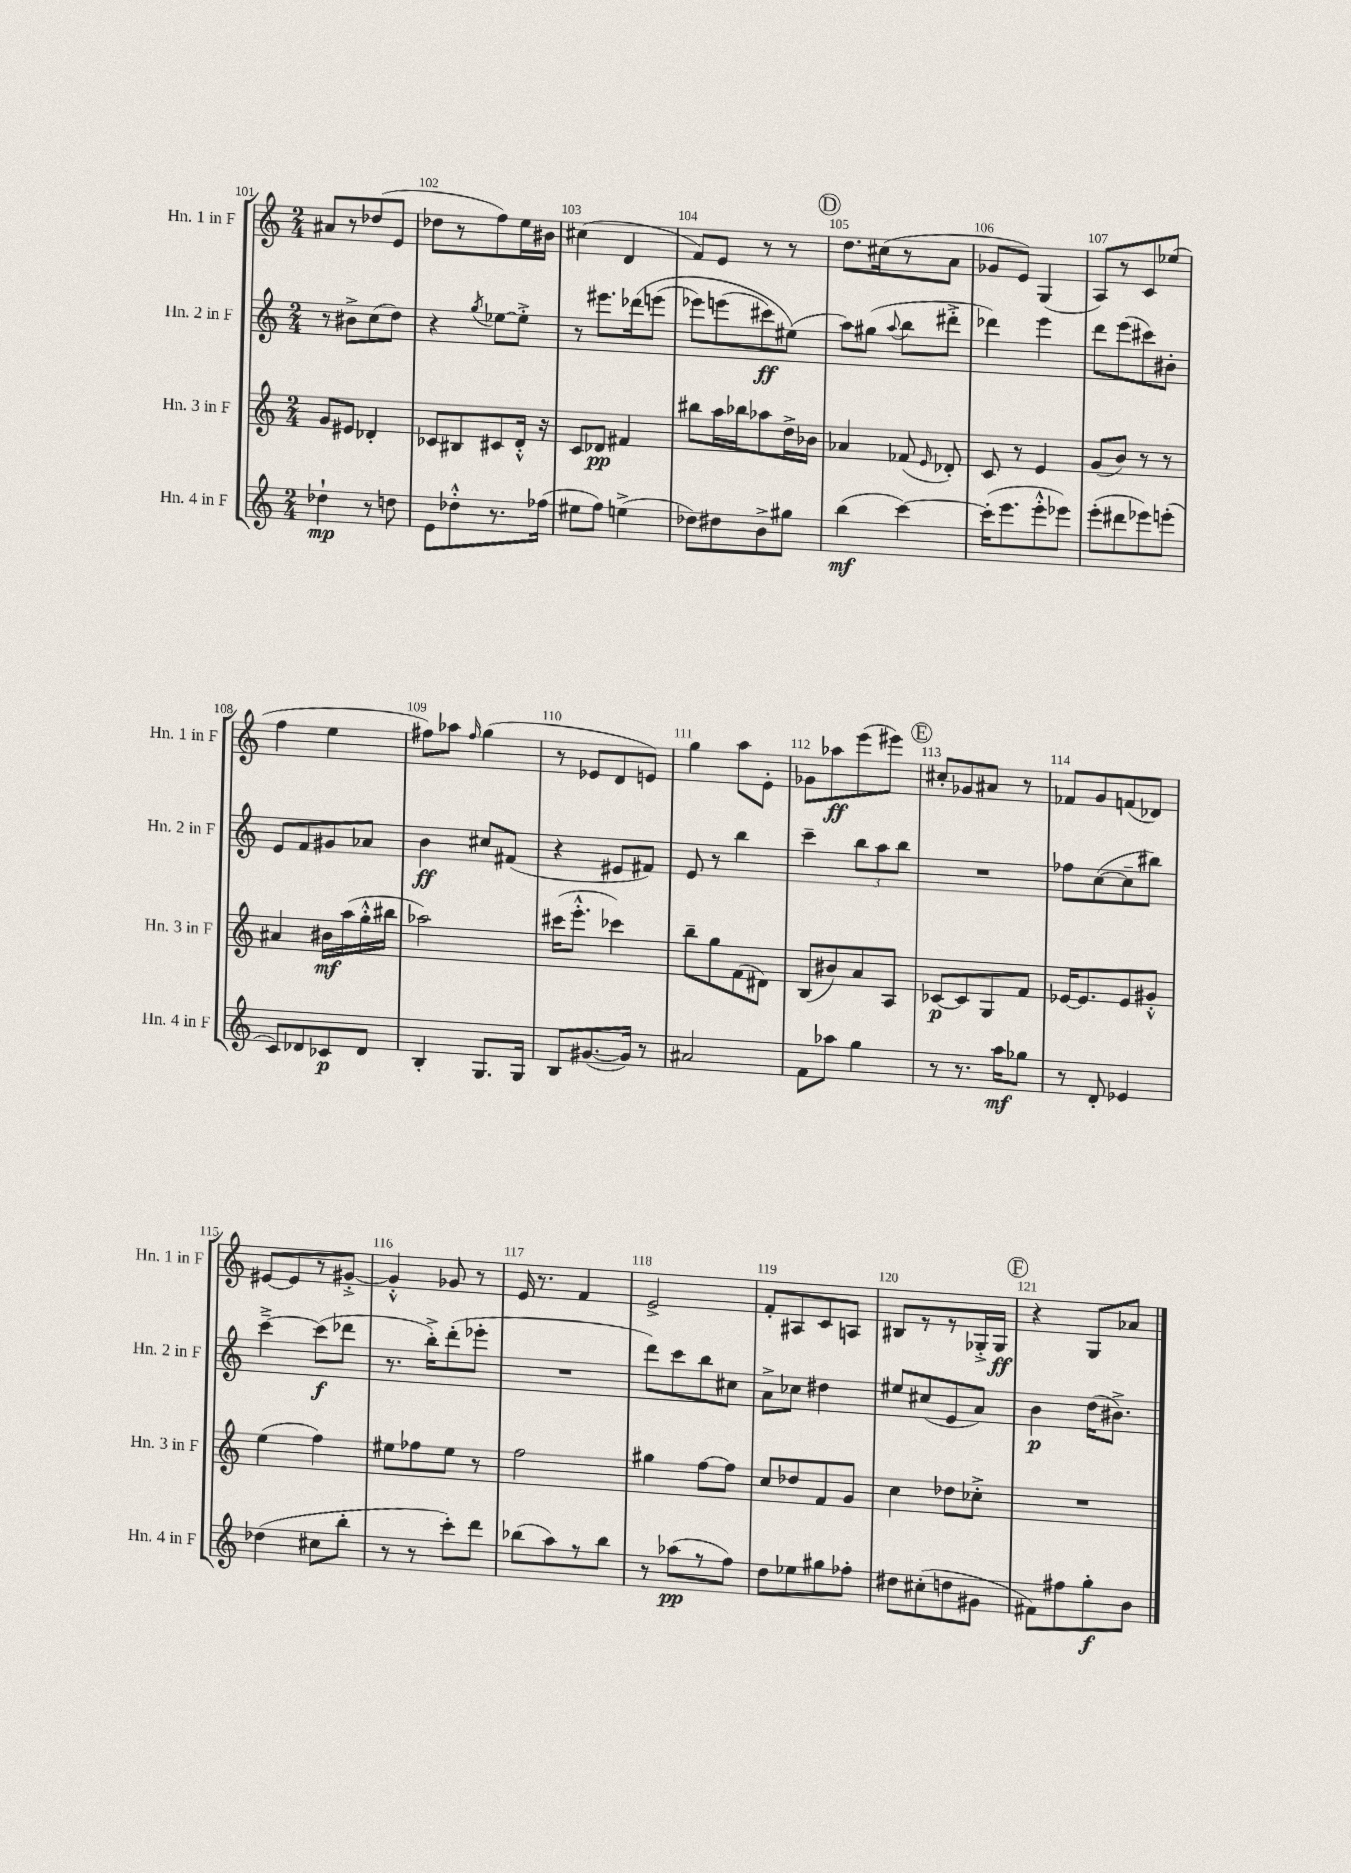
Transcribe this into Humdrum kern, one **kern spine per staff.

**kern	**dynam	**kern	**dynam	**kern	**dynam	**kern	**dynam
*part4	*part4	*part3	*part3	*part2	*part2	*part1	*part1
*staff4	*staff4	*staff3	*staff3	*staff2	*staff2	*staff1	*staff1
*I"Hn. 4 in F	*	*I"Hn. 3 in F	*	*I"Hn. 2 in F	*	*I"Hn. 1 in F	*
*I'Hn. 4 in F	*	*I'Hn. 3 in F	*	*I'Hn. 2 in F	*	*I'Hn. 1 in F	*
*clefG2	*	*clefG2	*	*clefG2	*	*clefG2	*
*k[]	*	*k[]	*	*k[]	*	*k[]	*
*M2/4	*	*M2/4	*	*M2/4	*	*M2/4	*
=101	=101	=101	=101	=101	=101	=101	=101
4dd-X`\	mp	8g/L	.	8r	.	8a#X/L	.
.	.	8e#X/J	.	8b#X^\L	.	8r	.
8r	.	4d-X'/	.	(8cc\	.	(8dd-X/	.
8ddn\	.	.	.	8dd\J)	.	8e/J	.
=102	=102	=102	=102	=102	=102	=102	=102
8e\L	.	8c-X/L	.	4r	.	8dd-X\L	.
8dd-X'^^\	.	8B#X/	.	.	.	8r	.
.	.	.	.	8qgg/	.	.	.
8.r	.	8c#X/	.	[8ee-X\L	.	8ff\)	.
.	.	16d'^^/Jk	.	8ee-'^\J]	.	16ee\L	.
(16ff-X\Jk	.	16r	.	.	.	16b#X\JJ	.
=103	=103	=103	=103	=103	=103	=103	=103
8ee#X\L	.	8c/L	.	8r	.	(4cc#X\	.
8ff\J)	.	8d-X/J	pp	8.eee#X\L	.	.	.
(4een^\	.	4f#X/	.	.	.	4d/	.
.	.	.	.	(16ddd-X\k	.	.	.
.	.	.	.	(8eeen\J	.	.	.
=104	=104	=104	=104	=104	=104	=104	=104
8dd-X\L)	.	8bb#X\L	.	8eee-X\L)	.	8f/L)	.
8dd#X\	.	16aa\L	.	(8eeen\	.	8e/J	.
.	.	16bb-X\J	.	.	.	.	.
8b^\	.	8aa-X\	.	8ccc#X\)	ff	8r	.
8gg#X\J	.	16dd^\L	.	(8ee#X\J)	.	8r	.
.	.	16b-X\JJ	.	.	.	.	.
!!LO:REH:place=s1:t=D
=105	=105	=105	=105	=105	=105	=105	=105
(4bb\	mf	4a-X/	.	8aa\L)	.	8.dd\L	.
.	.	.	.	(8gg#X\J	.	.	.
.	.	.	.	.	.	(16cc#X\k	.
.	.	.	.	8qqaa/	.	.	.
[4ccc\)	.	(8f-X/	.	8bb\L	.	8r	.
.	.	16qqe/	.	.	.	.	.
.	.	8d-X'/)	.	8ddd#X'^\J	.	8a\J	.
=106	=106	=106	=106	=106	=106	=106	=106
(16ccc'\KL]	.	8c/	.	4ddd-X\)	.	8g-X/L	.
8.eee\	.	.	.	.	.	.	.
.	.	8r	.	.	.	8e/J)	.
8eee'^^\	.	4e/	.	4eee\	.	(4G/	.
8eee-X\J)	.	.	.	.	.	.	.
=107	=107	=107	=107	=107	=107	=107	=107
(8eee'\L	.	(8g/L	.	8ddd\L	.	8A/L)	.
8ddd#X\	.	8b/J)	.	(8eee\	.	8r	.
8eee-X\)	.	8r	.	8ccc#X\)	.	8c/	.
(8eeen'\J	.	8r	.	8b#X'\J	.	(8ee-X/J	.
!!LO:LB:g=z
=108	=108	=108	=108	=108	=108	=108	=108
8c/L)	.	4a#X/	.	8e/L	.	4ff\	.
8d-X/	.	.	.	8f/	.	.	.
8c-X/	p	16b#X\LL	mf	8g#X/	.	4ee\	.
.	.	(16aa\	.	.	.	.	.
8d-/J	.	16gg'^^\	.	8a-X/J	.	.	.
.	.	16bb#X\JJ	.	.	.	.	.
=109	=109	=109	=109	=109	=109	=109	=109
4B'/	.	2aa-X\)	.	4b\	ff	8ff#X\L)	.
.	.	.	.	.	.	8aa-X\J	.
.	.	.	.	.	.	16qqff#/	.
8.G/L	.	.	.	8cc#X/L	.	(4gg\	.
.	.	.	.	(8f#X/J	.	.	.
16G/Jk	.	.	.	.	.	.	.
=110	=110	=110	=110	=110	=110	=110	=110
8B/L	.	(16ccc#X\KL	.	4r	.	8r	.
.	.	8.eee'^^\J	.	.	.	.	.
([8.g#X/	.	.	.	.	.	8e-X/L	.
.	.	4ccc-X\)	.	8e#X/L	.	8d/	.
16g#/Jk])	.	.	.	.	.	.	.
8r	.	.	.	8f#X/J)	.	8en/J)	.
=111	=111	=111	=111	=111	=111	=111	=111
2a#X/	.	8bb~\L	.	8e/	.	4gg\	.
.	.	8gg\	.	8r	.	.	.
.	.	(8f\	.	4bb\	.	8aa\L	.
.	.	8d#X\J)	.	.	.	8e'\J	.
=112	=112	=112	=112	=112	=112	=112	=112
8f\L	.	(8B/L	.	4ccc~\	.	8g-X\L	.
8aa-X\J	.	8b#X/)	.	.	.	8aa-X\	ff
4gg\	.	8a/	.	12bb\L	.	(8eee\	.
.	.	.	.	12aa\	.	.	.
.	.	8A/J	.	.	.	8eee#X\J)	.
.	.	.	.	12bb\J	.	.	.
!!LO:REH:place=s1:t=E
=113	=113	=113	=113	=113	=113	=113	=113
8r	.	[8c-X/L	p	2r	.	8cc#X'/L	.
8.r	.	8c-/]	.	.	.	8g-X/	.
.	.	8G/	.	.	.	8a#X/J	.
16aa\KL	mf	.	.	.	.	.	.
8gg-X\J	.	8f/J	.	.	.	8r	.
=114	=114	=114	=114	=114	=114	=114	=114
8r	.	[16e-X/KL	.	8ff-X\L	.	8f-X/L	.
.	.	8.e-/]	.	.	.	.	.
8d'/	.	.	.	([8cc\	.	8g/	.
4e-X/	.	8e-/	.	8cc~\]	.	(8fn/	.
.	.	8g#X'^^/J	.	8bb#X\J)	.	8d-X/J)	.
!!LO:LB:g=z
=115	=115	=115	=115	=115	=115	=115	=115
(4dd-X\	.	(4ee\	.	[4ccc~^\	.	[8e#X/L	.
.	.	.	.	.	.	8e#/]	.
8cc#X\L	.	4ff\)	.	(8ccc\L]	f	8r	.
8bb'\J	.	.	.	8ddd-X\J	.	[8g#X'^/J	.
=116	=116	=116	=116	=116	=116	=116	=116
8r	.	8ee#X\L	.	8.r	.	4g#'^^/]	.
8r	.	8ff-X\	.	.	.	.	.
.	.	.	.	16bb'^\KL)	.	.	.
8ccc'\L)	.	8ee#\J	.	(8ddd'\	.	8g-X/	.
8ddd\J	.	8r	.	8eee-X'\J	.	8r	.
=117	=117	=117	=117	=117	=117	=117	=117
(8bb-X\L	.	2ff\	.	2r	.	16e/	.
.	.	.	.	.	.	8.r	.
8aa\)	.	.	.	.	.	.	.
8r	.	.	.	.	.	4f/	.
8bb-\J	.	.	.	.	.	.	.
=118	=118	=118	=118	=118	=118	=118	=118
8r	.	4gg#X\	.	8ddd\L)	.	2e^/	.
(8aa-X\L	pp	.	.	8ccc\	.	.	.
8r	.	[8ff\L	.	8bb\	.	.	.
8ff\J)	.	8ff\J]	.	8cc#X\J	.	.	.
=119	=119	=119	=119	=119	=119	=119	=119
8dd\L	.	8cc/L	.	8a^\L	.	8f'/L	.
8ee-X\	.	8dd-X/	.	8cc-X\J	.	8A#X/	.
8gg#X\	.	8f/	.	4dd#X\	.	8c/	.
8ff-X'\J	.	8g/J	.	.	.	8An/J	.
=120	=120	=120	=120	=120	=120	=120	=120
8dd#X\L	.	4cc\	.	8ee#X/L	.	8B#X/L	.
(8cc#X'\	.	.	.	(8cc#X/	.	8r	.
8ddn\	.	8dd-X\L	.	8e/	.	8r	.
8g#X\J	.	8cc-X'^\J	.	8a/J)	.	16G-X'^/L	.
.	.	.	.	.	.	16G-/JJ	ff
!!LO:REH:place=s1:t=F
=121	=121	=121	=121	=121	=121	=121	=121
8f#X\L)	.	2r	.	4b\	p	4r	.
8ff#X\	.	.	.	.	.	.	.
8gg'\	f	.	.	(16dd\KL	.	8G/L	.
.	.	.	.	8.b#X^\J)	.	.	.
8b\J	.	.	.	.	.	8a-X/J	.
==	==	==	==	==	==	==	==
*-	*-	*-	*-	*-	*-	*-	*-
